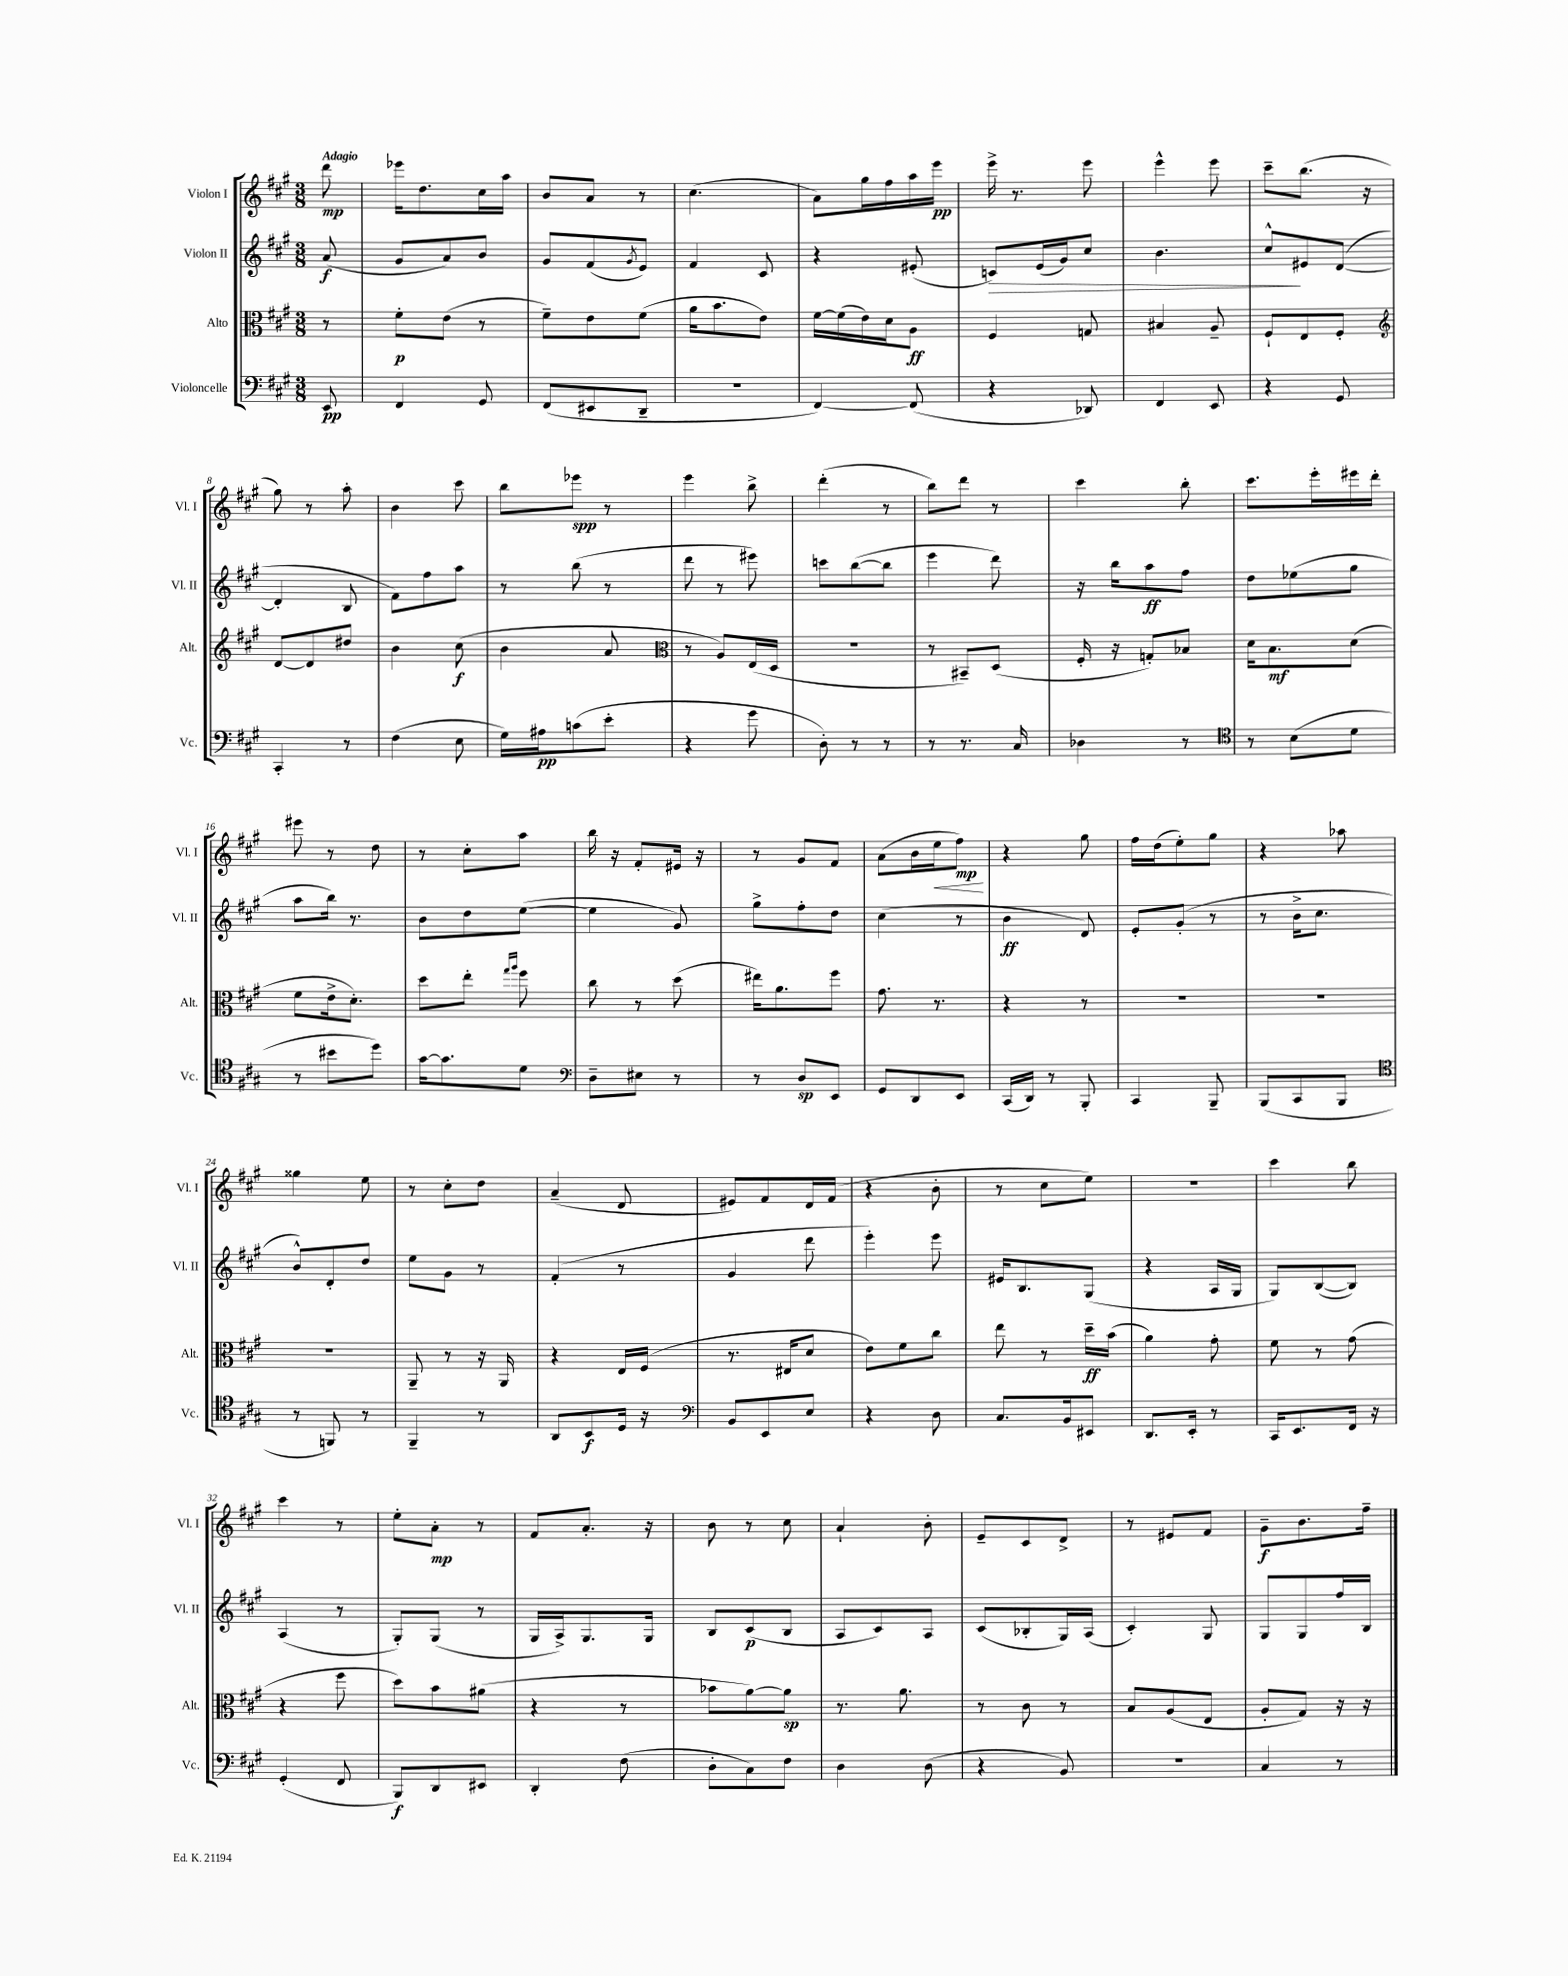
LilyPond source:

<<
\new StaffGroup <<
\new Staff = "s0" \with { instrumentName = "Violon I" shortInstrumentName = "Vl. I" } {
    \clef treble \key a \major \numericTimeSignature \time 3/8 \partial 8 \tempo "Adagio"
    d'''8\mp |
    ees'''16 d''8. cis''16 a''16 |
    b'8 a'8 r8 |
    cis''4.( |
    a'8) gis''16 fis''16 a''16 e'''16\pp |
    e'''16-> r8. e'''8 |
    e'''4-^ e'''8 |
    cis'''8-- b''8.( r16 |
    gis''8) r8 a''8-. |
    b'4 cis'''8 |
    b''8 ees'''8\spp r8 |
    e'''4 b''8-> |
    d'''4-.( r8 |
    b''8) d'''8 r8 |
    cis'''4 b''8-. |
    cis'''8. e'''16-. eis'''16 d'''16-. |
    eis'''8 r8 d''8 |
    r8 cis''8-. a''8 |
    b''16 r16 fis'8-. eis'16 r16 |
    r8 gis'8 fis'8 |
    a'8( b'16 e''16\< fis''8\mp\!) |
    r4 gis''8 |
    fis''16 d''16( e''8-.) gis''8 |
    r4 aes''8 |
    gisis''4 e''8 |
    r8 cis''8-. d''8 |
    a'4--( d'8 |
    eis'8) fis'8 d'16 fis'16( |
    r4 b'8-. |
    r8 cis''8 e''8) |
    R4. |
    cis'''4 b''8 |
    cis'''4 r8 |
    e''8-. a'8-.\mp r8 |
    fis'8 a'8.-. r16 |
    b'8 r8 cis''8 |
    a'4-! b'8-. |
    e'8-- cis'8 d'8-> |
    r8 eis'8 fis'8 |
    gis'8--\f b'8. fis''16-- \bar "|." |
}
\new Staff = "s1" \with { instrumentName = "Violon II" shortInstrumentName = "Vl. II" } {
    \clef treble \key a \major \numericTimeSignature \time 3/8 \partial 8
    a'8\f( |
    gis'8 a'8) b'8 |
    gis'8 fis'8( \acciaccatura { gis'8 } e'8) |
    fis'4 cis'8 |
    r4 eis'8-.( |
    c'8\>) e'16( gis'16) cis''8 |
    b'4. |
    cis''8-^\! eis'8 d'8~( |
    d'4-. b8 |
    fis'8) fis''8 a''8 |
    r8 b''8( r8 |
    d'''8 r8 eis'''8) |
    c'''8 b''8~( b''8 |
    e'''4 d'''8) |
    r16 b''16 a''8\ff fis''8 |
    d''8 ees''8( gis''8 |
    a''8 b''16) r8. |
    b'8 d''8 e''8~( |
    e''4 gis'8) |
    gis''8-> fis''8-. d''8 |
    cis''4( r8 |
    b'4\ff d'8) |
    e'8-. gis'8-.( r8 |
    r8 b'16-> cis''8. |
    b'8-^) d'8-. d''8 |
    e''8 gis'8 r8 |
    fis'4-.( r8 |
    gis'4 d'''8 |
    e'''4-.) e'''8 |
    eis'16 b8. gis8( |
    r4 a16 gis16 |
    gis8) b8~( b8) |
    a4( r8 |
    gis8-.) gis8( r8 |
    gis16 a16->) gis8. gis16 |
    b8 cis'8\p( b8 |
    a8 cis'8) a8 |
    cis'8( bes8-. gis16) a16( |
    cis'4-.) gis8 |
    gis8 gis8 fis''16 b16 \bar "|." |
}
\new Staff = "s2" \with { instrumentName = "Alto" shortInstrumentName = "Alt." } {
    \clef alto \key a \major \numericTimeSignature \time 3/8 \partial 8
    r8 |
    fis'8-.\p e'8( r8 |
    fis'8--) e'8 fis'8( |
    a'16 b'8. e'8) |
    fis'16~ fis'16( e'16) d'16 a8\ff |
    fis4 g8 |
    bis4 a8-- |
    fis8-! e8 fis8-. |
    \clef treble d'8~ d'8 dis''8 |
    b'4 cis''8\f( |
    b'4 a'8 |
    \clef alto r8 a8) e16( d16 |
    R4. |
    r8 bis,8--) d8( |
    fis16-. r16 g8-.) bes8 |
    d'16 b8.\mf d'8( |
    fis'8 e'16-> d'8.-.) |
    d''8 e''8-. \grace { gis''16 a''16 } fis''8 |
    cis''8 r8 d''8( |
    eis''16) a'8. fis''8 |
    gis'8. r8. |
    r4 r8 |
    R4. |
    R4. |
    R4. |
    a,8-- r8 r16 a,16 |
    r4 e16 fis16( |
    r8. eis16 d'8 |
    e'8) fis'8 cis''8 |
    e''8 r8 d''16--\ff b'16( |
    a'4) gis'8-. |
    fis'8 r8 gis'8( |
    r4 fis''8 |
    d''8) b'8 ais'8( |
    r4 r8 |
    bes'8 a'8~) a'8\sp |
    r8. a'8. |
    r8 cis'8 r8 |
    b8 a8( e8 |
    a8-. gis8) r16 r16 \bar "|." |
}
\new Staff = "s3" \with { instrumentName = "Violoncelle" shortInstrumentName = "Vc." } {
    \clef bass \key a \major \numericTimeSignature \time 3/8 \partial 8
    e,8\pp |
    fis,4 gis,8 |
    fis,8( eis,8 d,8-- |
    R4. |
    fis,4~) fis,8( |
    r4 des,8) |
    fis,4 e,8 |
    r4 gis,8 |
    cis,4-. r8 |
    fis4( e8 |
    gis16) ais16\pp c'8( e'8-. |
    r4 gis'8 |
    d8-.) r8 r8 |
    r8 r8. cis16 |
    des4 r8 |
    \clef tenor r8 b8( d'8 |
    r8 bis'8 d''8) |
    gis'16~ gis'8. d'8 |
    \clef bass d8-- eis8 r8 |
    r8 d8\sp e,8 |
    gis,8 d,8 e,8 |
    cis,16( d,16) r8 b,,8-. |
    cis,4 b,,8-- |
    b,,8( cis,8 b,,8 |
    \clef tenor r8 f,8) r8 |
    fis,4-- r8 |
    a,8 b,8\f d16 r16 |
    \clef bass b,8 e,8 e8 |
    r4 d8 |
    cis8. b,16 eis,8 |
    d,8. e,16-. r8 |
    cis,16 e,8. fis,16 r16 |
    gis,4-.( fis,8 |
    b,,8\f) d,8 eis,8 |
    d,4-. fis8( |
    d8-. cis8) fis8 |
    d4 d8( |
    r4 b,8) |
    R4. |
    cis4 r8 \bar "|." |
}
>>
>>
